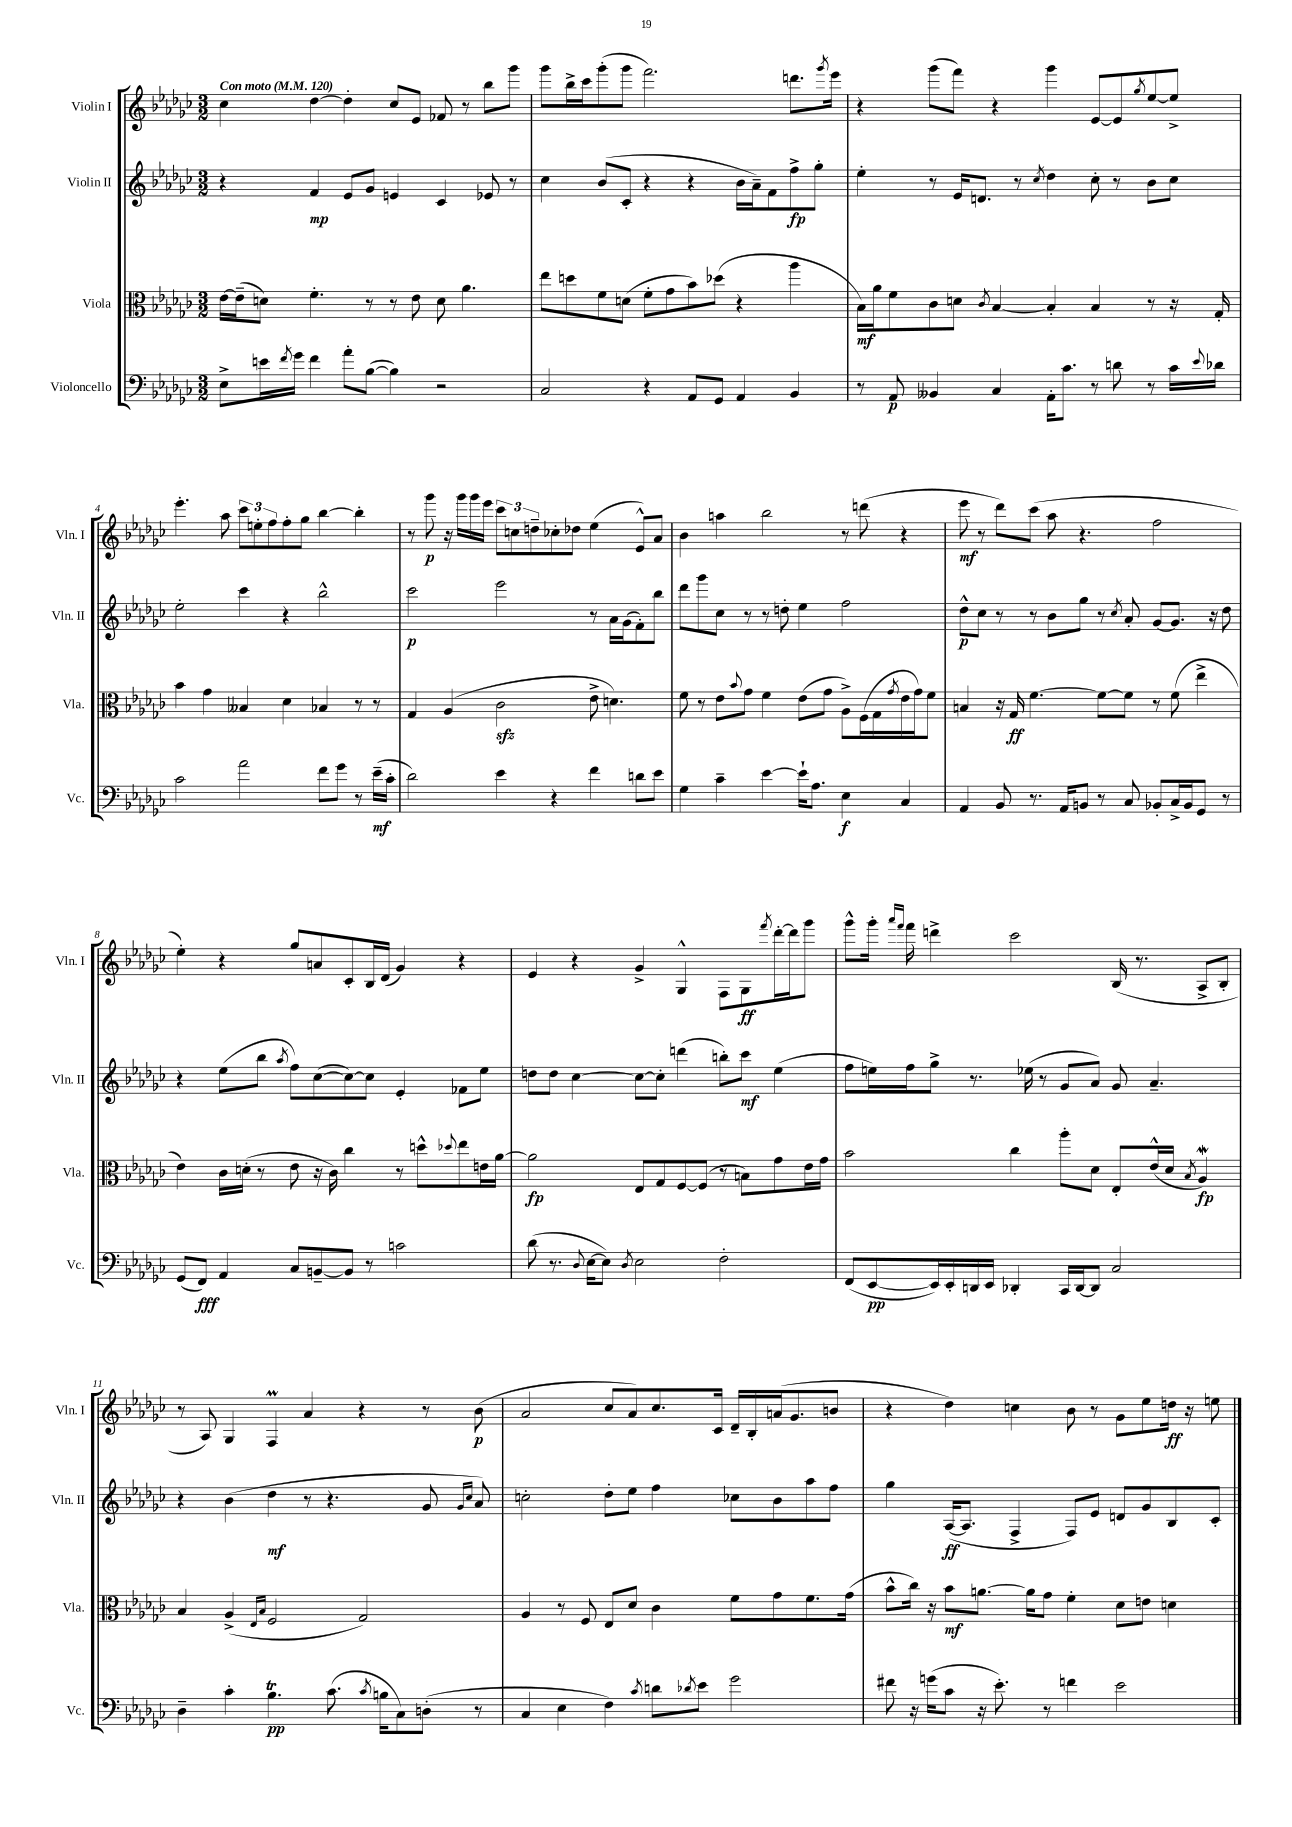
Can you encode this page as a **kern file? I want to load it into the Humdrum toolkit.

**kern	**dynam	**kern	**dynam	**kern	**dynam	**kern	**dynam
*part4	*part4	*part3	*part3	*part2	*part2	*part1	*part1
*staff4	*staff4	*staff3	*staff3	*staff2	*staff2	*staff1	*staff1
*I"Violoncello	*	*I"Viola	*	*I"Violin II	*	*I"Violin I	*
*I'Vc.	*	*I'Vla.	*	*I'Vln. II	*	*I'Vln. I	*
*clefF4	*	*clefC3	*	*clefG2	*	*clefG2	*
*k[b-e-a-d-g-c-]	*	*k[b-e-a-d-g-c-]	*	*k[b-e-a-d-g-c-]	*	*k[b-e-a-d-g-c-]	*
*M3/2	*	*M3/2	*	*M3/2	*	*M3/2	*
*MM120	*	*MM120	*	*MM120	*	*MM120	*
=1	=1	=1	=1	=1	=1	=1	=1
!	!	!	!	!	!	!LO:TX:a:B:t=Con moto	!
8E-^\L	.	[16e-\LL	.	4r	.	4cc-\	.
.	.	(16e-~\J]	.	.	.	.	.
16en\L	.	8dn\J)	.	.	.	.	.
8qf/	.	.	.	.	.	.	.
16g-\JJ	.	.	.	.	.	.	.
4f\	.	4.f'\	.	4f/	mp	[4dd-\	.
8a-'\L	.	.	.	8e-/L	.	4dd-'\]	.
([8B-\J	.	8r	.	8g-/J	.	.	.
4B-\])	.	8r	.	4en/	.	8cc-/L	.
.	.	8e-\	.	.	.	8e-/J	.
2r	.	8d\	.	4c-/	.	8f-X/	.
.	.	4.a-\	.	.	.	8r	.
.	.	.	.	8e-X/	.	8bb-\L	.
.	.	.	.	8r	.	8ggg-\J	.
=2	=2	=2	=2	=2	=2	=2	=2
2C-/	.	8ee-\L	.	4cc-\	.	8ggg-\L	.
.	.	8ddn\	.	.	.	16bb-^\L	.
.	.	.	.	.	.	16ccc-\J	.
.	.	8f\	.	(8b-/L	.	(8ggg-'\	.
.	.	(8dn\J	.	8c-'/J	.	8ggg-\J	.
4r	.	8f'\L	.	4r	.	2.fff\)	.
.	.	8g-\	.	.	.	.	.
8AA-/L	.	8b-\)	.	4r	.	.	.
8GG-/J	.	(8dd-X\J	.	.	.	.	.
4AA-/	.	4r	.	16b-\LL	.	.	.
.	.	.	.	16a-~\J)	.	.	.
.	.	.	.	8f\	.	.	.
4BB-/	.	4aa-\	.	8ff^\	fp	8.dddn\L	.
.	.	.	.	8gg-'\J	.	.	.
.	.	.	.	.	.	8qggg-/	.
.	.	.	.	.	.	16eee-\Jk	.
=3	=3	=3	=3	=3	=3	=3	=3
8r	.	16B-\LL)	mf	4ee-'\	.	4r	.
.	.	16a-\J	.	.	.	.	.
8AA-/	p	8f\	.	.	.	.	.
4BB--X/	.	8c-\	.	8r	.	(8ggg-\L	.
.	.	8dn\J	.	16e-/KL	.	8fff\J)	.
.	.	.	.	8.dn/J	.	.	.
.	.	8qc-/	.	.	.	.	.
4C-/	.	[4B-/	.	.	.	4r	.
.	.	.	.	8r	.	.	.
.	.	.	.	8qcc-/	.	.	.
16AA-'\KL	.	4B-'/]	.	4dd-\	.	4ggg-\	.
8.c-\J	.	.	.	.	.	.	.
8r	.	4B-/	.	8cc-'\	.	[8e-/L	.
8dn\	.	.	.	8r	.	8e-/]	.
.	.	.	.	.	.	8qgg-/	.
8r	.	8r	.	8b-\L	.	[8ee-/	.
16c-\LL	.	16r	.	8cc-\J	.	8ee-^/J]	.
8qqe-/	.	.	.	.	.	.	.
16d-X\JJ	.	16G-'/	.	.	.	.	.
!!LO:LB:g=z
=4	=4	=4	=4	=4	=4	=4	=4
2c-\	.	4b-\	.	2ee-'\	.	4.eee-'\	.
.	.	4g-\	.	.	.	.	.
.	.	.	.	.	.	8aa-\	.
2a-\	.	4B--X/	.	4ccc-\	.	12ccc-\L	.
.	.	.	.	.	.	12een'\	.
.	.	.	.	.	.	12ff\	.
.	.	4d-\	.	4r	.	8ff'\	.
.	.	.	.	.	.	8gg-\J	.
8f\L	.	4B-X/	.	2bb-^^\	.	[4bb-\	.
8g-\J	.	.	.	.	.	.	.
8r	.	8r	.	.	.	4bb-'\]	.
(16e-~\LL	mf	8r	.	.	.	.	.
16c-'\JJ	.	.	.	.	.	.	.
=5	=5	=5	=5	=5	=5	=5	=5
2d-\)	.	4G-/	.	2ccc-\	p	8r	.
.	.	.	.	.	.	8ggg-\	p
.	.	(4A-/	.	.	.	16r	.
.	.	.	.	.	.	16ggg-\LL	.
.	.	.	.	.	.	16ggg-\	.
.	.	.	.	.	.	16eee-\JJ	.
4e-\	.	2c-zz\	.	2eee-\	.	12ccc-\L	.
.	.	.	.	.	.	12ccn\	.
.	.	.	.	.	.	12ddn~\	.
4r	.	.	.	.	.	8cc-X'\	.
.	.	.	.	.	.	8dd-X\J	.
4f\	.	8e-^\	.	8r	.	(4ee-\	.
.	.	4.dn\)	.	16a-\LL	.	.	.
.	.	.	.	(16g-\J	.	.	.
8dn\L	.	.	.	8f'\)	.	8e-^^/L)	.
8e-\J	.	.	.	8bb-\J	.	8a-/J	.
=6	=6	=6	=6	=6	=6	=6	=6
4G-\	.	8f\	.	8ddd-\L	.	4b-\	.
.	.	8r	.	8ggg-\	.	.	.
4c-~\	.	8e-\L	.	8cc-\J	.	4aan\	.
.	.	8qqb-/	.	.	.	.	.
.	.	8g-\J	.	8r	.	.	.
[4e-\	.	4f\	.	8r	.	2bb-\	.
.	.	.	.	8ddn'\	.	.	.
16e-`\KL]	.	(8e-\L	.	4ee-\	.	.	.
8.A-\J	.	.	.	.	.	.	.
.	.	8g-\J	.	.	.	.	.
4E-\	f	8A-^\L)	.	2ff\	.	8r	.
.	.	(16F\L	.	.	.	(8dddn\	.
.	.	16G-\	.	.	.	.	.
.	.	8qg-/	.	.	.	.	.
4C-/	.	16e-\	.	.	.	4r	.
.	.	16g-\J)	.	.	.	.	.
.	.	8f\J	.	.	.	.	.
=7	=7	=7	=7	=7	=7	=7	=7
4AA-/	.	4Bn/	.	8dd-^^\L	p	8eee-\	mf
.	.	.	.	8cc-\J	.	8r	.
8BB-/	.	16r	.	8r	.	8ddd-\L)	.
.	.	16G-/	ff	.	.	.	.
8.r	.	[4.f\	.	8r	.	(8ccc-\J	.
.	.	.	.	8b-\L	.	8aa-\	.
16AA-/KL	.	.	.	.	.	.	.
8BBn/J	.	.	.	8gg-\J	.	4.r	.
8r	.	8f\L_	.	8r	.	.	.
.	.	.	.	8qcc-/	.	.	.
8C-/	.	8f\J]	.	8a-'/	.	.	.
8BB-X'/L	.	8r	.	[8g-/L	.	2ff\	.
16C-^/L	.	(8f\	.	8.g-/J]	.	.	.
16BB-/J	.	.	.	.	.	.	.
8GG-/J	.	4ee-^\	.	.	.	.	.
.	.	.	.	16r	.	.	.
8r	.	.	.	8dd-\	.	.	.
!!LO:LB:g=z
=8	=8	=8	=8	=8	=8	=8	=8
(8GG-/L	.	4e-\)	.	4r	.	4ee-'\)	.
8FF/J)	fff	.	.	.	.	.	.
4AA-/	.	16c-\LL	.	(8ee-\L	.	4r	.
.	.	(16dn'\JJ	.	.	.	.	.
.	.	8r	.	8bb-\J	.	.	.
.	.	.	.	8qaa-/	.	.	.
8C-/L	.	8e-\	.	8ff\L)	.	8gg-/L	.
[8BBn~/	.	16r	.	([8cc-\	.	8an/	.
.	.	16c-\)	.	.	.	.	.
8BB/J]	.	4cc-\	.	8cc-\_)	.	8c-'/	.
8r	.	.	.	8cc-\J]	.	16B-/L	.
.	.	.	.	.	.	(16d-/JJ	.
2cn\	.	8r	.	4e-'/	.	4g-/)	.
.	.	8ddn^^\L	.	.	.	.	.
.	.	8qqdd-X/	.	.	.	.	.
.	.	8ee-\	.	8f-X\L	.	4r	.
.	.	16en\L	.	8ee-\J	.	.	.
.	.	[16a-\JJ	.	.	.	.	.
=9	=9	=9	=9	=9	=9	=9	=9
(8d-\	.	2a-\]	fp	8ddn\L	.	4e-/	.
8.r	.	.	.	8dd\J	.	.	.
.	.	.	.	[4cc-\	.	4r	.
8qqD-/	.	.	.	.	.	.	.
[16E-\KL	.	.	.	.	.	.	.
8E-\J])	.	.	.	.	.	.	.
8qD-/	.	.	.	.	.	.	.
2E-\	.	8E-/L	.	8cc-\L_	.	4g-^/	.
.	.	8G-/	.	8cc-'\J]	.	.	.
.	.	[8F/	.	(4dddn\	.	4G-^^/	.
.	.	(8F/J]	.	.	.	.	.
2F'\	.	8r	.	8bbn'\L)	.	8F\L	.
.	.	8Bn\L)	.	8ccc-\J	mf	8G-\	ff
.	.	.	.	.	.	8qfff/	.
.	.	8g-\	.	(4ee-\	.	[16ddd-'\L	.
.	.	.	.	.	.	16ddd-\J]	.
.	.	16e-\L	.	.	.	8ggg-\J	.
.	.	16g-\JJ	.	.	.	.	.
=10	=10	=10	=10	=10	=10	=10	=10
(8FF/L	.	2b-\	.	8ff\L	.	8ggg-^^\L	.
[8EE-/	pp	.	.	16een\L)	.	16ggg-'\Jk	.
.	.	.	.	.	.	16qqaaa-/LL	.
.	.	.	.	.	.	16qqfff/JJ	.
.	.	.	.	16ff\J	.	16fff\	.
16EE-/L])	.	.	.	8gg-^\J	.	4dddn^\	.
16EE-'/	.	.	.	.	.	.	.
16DDn/	.	.	.	8.r	.	.	.
16EE-/JJ	.	.	.	.	.	.	.
4DD-X'/	.	4cc-\	.	.	.	2ccc-\	.
.	.	.	.	(16ee-X\	.	.	.
.	.	.	.	8r	.	.	.
16CC-/LL	.	8aa-'\L	.	8g-/L	.	.	.
[16DD-/J	.	.	.	.	.	.	.
8DD-/J]	.	8d-\J	.	8a-/J)	.	.	.
2C-/	.	8E-'/L	.	8g-/	.	(16B-/	.
.	.	.	.	.	.	8.r	.
.	.	(16e-^^/L	.	4.a-~/	.	.	.
.	.	16d-/JJ	.	.	.	.	.
.	.	8qB-/	.	.	.	.	.
.	.	4A-W/)	fp	.	.	8A-^/L	.
.	.	.	.	.	.	8B-'/J	.
!!LO:LB:g=z
=11	=11	=11	=11	=11	=11	=11	=11
4D-~\	.	4B-/	.	4r	.	8r	.
.	.	.	.	.	.	8A-/)	.
4c-'\	.	(4A-^/	.	(4b-\	.	4G-/	.
.	.	16qqE-/LL	.	.	.	.	.
.	.	16qqB-/JJ	.	.	.	.	.
4.B-t\	pp	2F/	.	4dd-\	mf	4Fm/	.
.	.	.	.	8r	.	4a-/	.
(8.c-\	.	.	.	4.r	.	.	.
.	.	2G-/)	.	.	.	4r	.
8qc-/	.	.	.	.	.	.	.
16Bn\KL	.	.	.	.	.	.	.
8C-\)	.	.	.	.	.	.	.
(8Dn'\J	.	.	.	8g-/	.	8r	.
.	.	.	.	16qqg-/LL	.	.	.
.	.	.	.	16qqcc-/JJ	.	.	.
8r	.	.	.	8a-/)	.	(8b-\	p
=12	=12	=12	=12	=12	=12	=12	=12
4C-/	.	4A-/	.	2ccn'\	.	2a-/	.
4E-\	.	8r	.	.	.	.	.
.	.	8F/	.	.	.	.	.
4F\)	.	8E-/L	.	8dd-'\L	.	8cc-/L	.
.	.	8d-/J	.	8ee-\J	.	8a-/)	.
8qc-/	.	.	.	.	.	.	.
8dn\L	.	4c-\	.	4ff\	.	8.cc-/	.
8qd-X/	.	.	.	.	.	.	.
8e-\J	.	.	.	.	.	.	.
.	.	.	.	.	.	16c-/Jk	.
2g-\	.	8f\L	.	8cc-X\L	.	16d-~/LL	.
.	.	.	.	.	.	16B-'/	.
.	.	8g-\	.	8b-\	.	(16an/J	.
.	.	.	.	.	.	8.g-/	.
.	.	8.f\	.	8aa-\	.	.	.
.	.	.	.	8ff\J	.	8bn/J	.
.	.	(16g-\Jk	.	.	.	.	.
=13	=13	=13	=13	=13	=13	=13	=13
8f#X\	.	8b-^^\L	.	4gg-\	.	4r	.
16r	.	16cc-\Jk)	.	.	.	.	.
(16gn\KL	.	16r	.	.	.	.	.
8c-\J	.	8b-\L	mf	([16A-/KL	ff	4dd-\)	.
.	.	.	.	8.A-/J]	.	.	.
16r	.	[8.an\J	.	.	.	.	.
8.e-'\)	.	.	.	.	.	.	.
.	.	.	.	4F^/	.	4ccn\	.
.	.	16a\KL]	.	.	.	.	.
8r	.	8g-\J	.	.	.	.	.
4fn\	.	4f'\	.	8F/L)	.	8b-\	.
.	.	.	.	8e-/J	.	8r	.
2e-\	.	8d-\L	.	8dn/L	.	8g-\L	.
.	.	8en\J	.	8g-/	.	8ee-\	.
.	.	4dn\	.	8B-/	.	16ddn\Jk	ff
.	.	.	.	.	.	16r	.
.	.	.	.	8c-'/J	.	8een\	.
==	==	==	==	==	==	==	==
*-	*-	*-	*-	*-	*-	*-	*-
